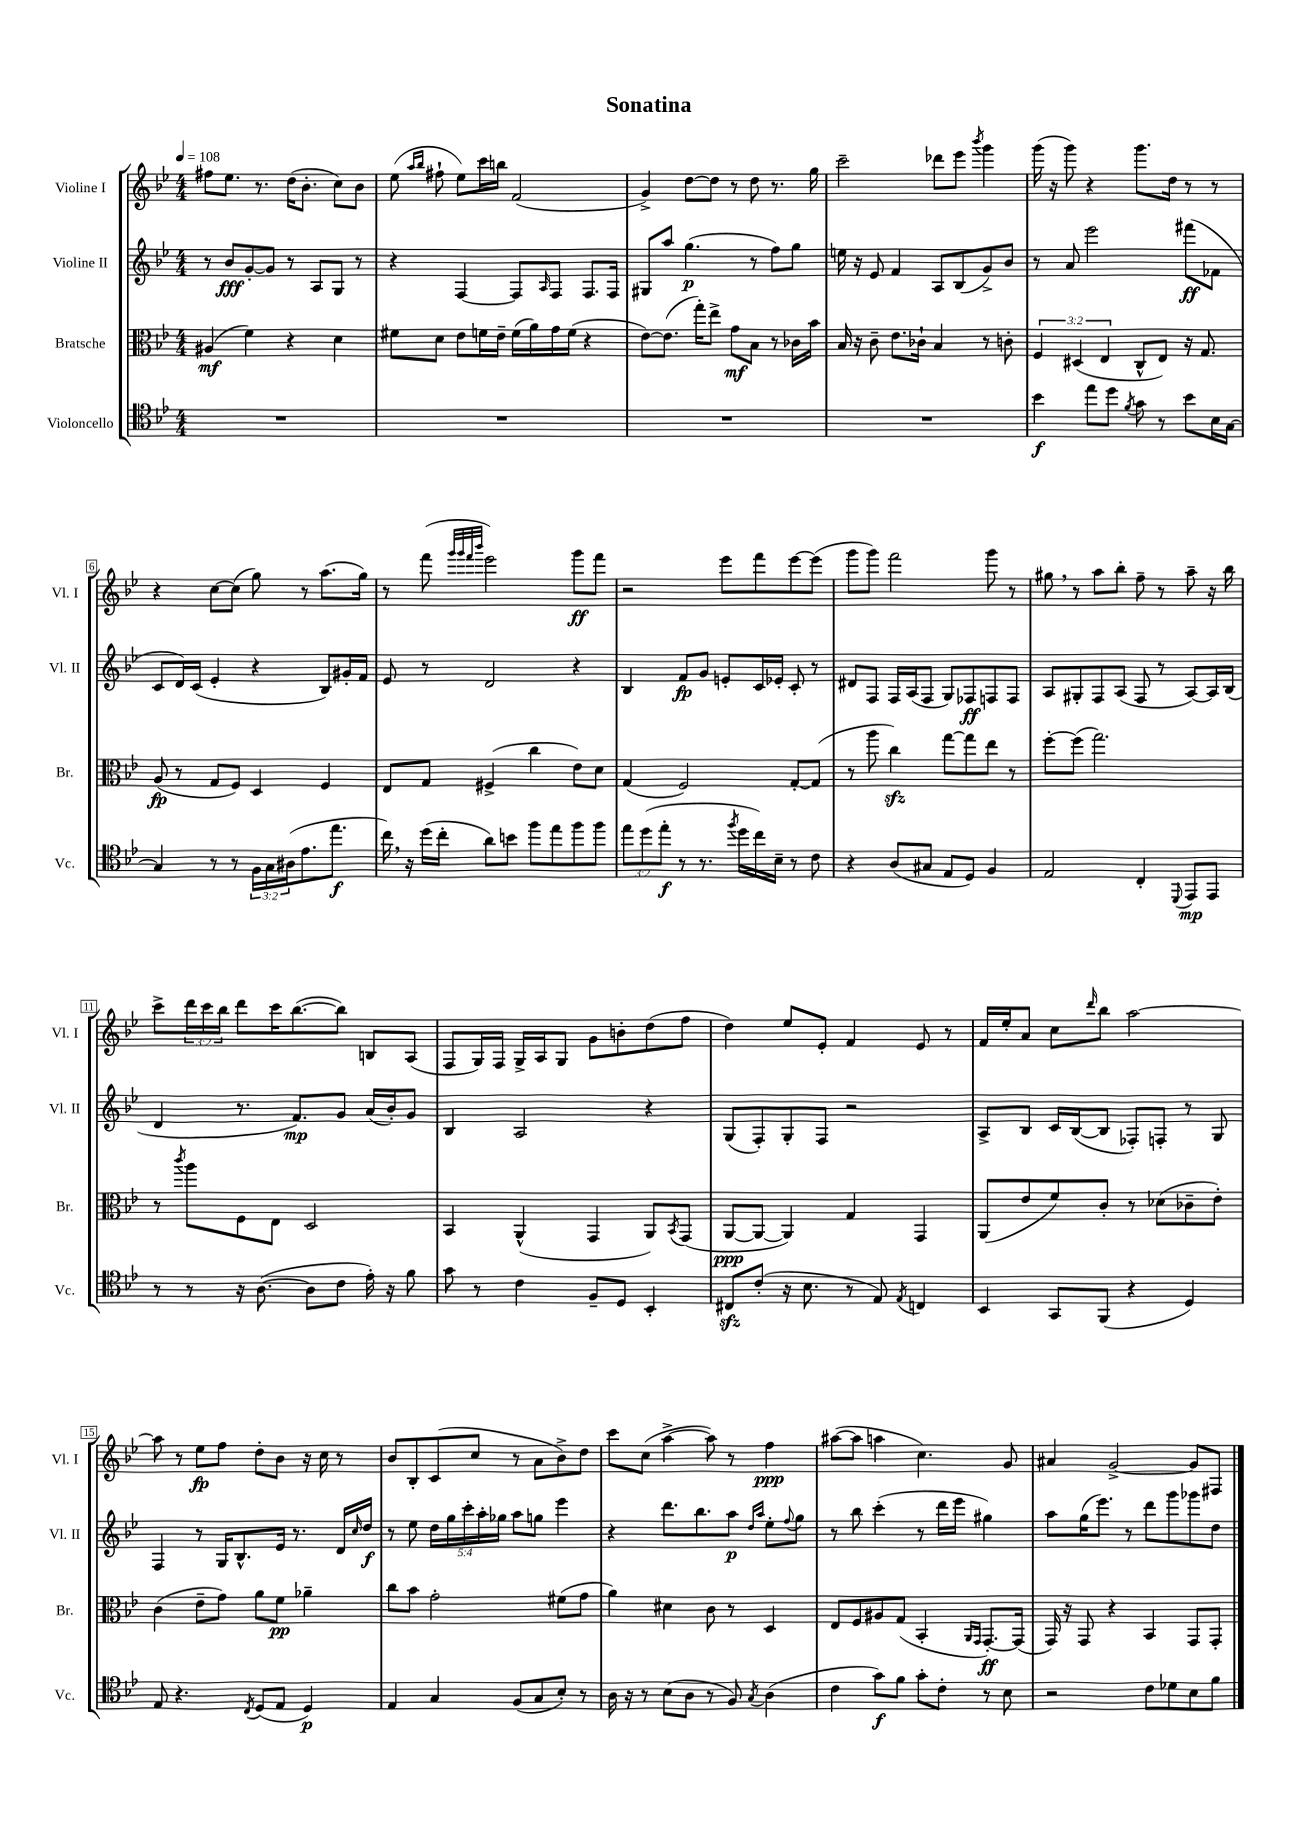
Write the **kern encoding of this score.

**kern	**kern	**kern	**kern
*staff4	*staff3	*staff2	*staff1
*clefC4	*clefC3	*clefG2	*clefG2
*k[b-e-]	*k[b-e-]	*k[b-e-]	*k[b-e-]
*M4/4	*M4/4	*M4/4	*M4/4
*MM108	*MM108	*MM108	*MM108
1r	(4A#	8r	8ff#
.	.	8b-	8.ee-
.	4f)	[8g'	.
.	.	.	8.r
.	.	8g]	.
.	4r	8r	(16dd
.	.	.	8.b-'
.	.	8A	.
.	4d	8G	8cc)
.	.	8r	8b-
=	=	=	=
1r	8f#	4r	(8ee-
.	.	.	16qqaa
.	.	.	16qqbb-
.	8d	.	8ff#`
.	8e-	[4F	8ee-)
.	16f	.	16ccc
.	16e-~	.	16bb
.	(16f	8F]	(2f
.	16a)	.	.
.	.	16qqA	.
.	16g	8F	.
.	(16f	.	.
.	4r	8.F	.
.	.	16F	.
=	=	=	=
1r	[8e-)	8G#	4g^)
.	(8.e-]	8aa	.
.	.	(4.gg	[8dd
.	16gg')	.	.
.	8ee-^	.	8dd]
.	8g	.	8r
.	8B-	8r	8dd
.	8r	8ff)	8.r
.	16c-	8gg	.
.	16b-	.	16gg
=	=	=	=
1r	16B-	16ee	2ccc~
.	16r	16r	.
.	8c~	8e-	.
.	8.e-	4f	.
.	16c-`	.	.
.	4B-	8A	8ddd-
.	.	(8B-	8eee-
.	.	.	8qbbb-
.	8r	8g^)	4ggg
.	8c'	8b-	.
=	=	=	=
4b-	6F	8r	(16ggg
.	.	.	16r
.	.	8a	8ggg)
.	(6D#	.	.
8ee-	.	2eee-	4r
.	6E-	.	.
8dd	.	.	.
8qf	.	.	.
8g	8C^^	.	8.ggg
8r	8E-)	.	.
.	.	.	16dd
8b-	16r	(8fff#	8r
.	8.G	.	.
16B-	.	8f-	8r
[16G	.	.	.
=	=	=	=
4G]	(8A	8c	4r
.	8r	16d)	.
.	.	(16c	.
8r	8G	4e-'	[8cc
8r	8F)	.	(8cc]
24F	4D	4r	8gg)
24G	.	.	.
(24A#	.	.	.
8.e-	.	.	8r
.	4F	8B-)	(8.aa
8.ee-	.	.	.
.	.	16g#'	.
.	.	16f	16gg)
=	=	=	=
16cc)	8E-	8e-	8r
16r	.	.	.
(16dd	8G	8r	(8fff
16cc'	.	.	.
.	.	.	32qqggg
.	.	.	32qqggg
.	.	.	32qqfff
.	.	.	32qqbbb-
8a)	(4F#^	2d	2eee-)
8b	.	.	.
8ff	4cc	.	.
8ee-	.	.	.
8ff	8e-)	4r	8ggg
8ff	8d	.	8fff
=	=	=	=
12ee-	(4G	4B-	2r
(12dd	.	.	.
12ee-'	.	.	.
8r	2F)	8f	.
8.r	.	8g	.
.	.	8e'	8eee-
8qff	.	.	.
16dd	.	.	.
16cc)	.	16c	8fff
16B-~	.	16e-'	.
8r	[8G'	8c'	[8eee-
8c	(8G]	8r	(8eee-]
=	=	=	=
4r	8r	8d#	8ggg
.	8aa	8F	8ggg)
(8A	4cc)	16F	2fff
.	.	(16A	.
8G#	.	8F	.
8E-	[8gg	8G)	.
8D)	8gg]	8F-	.
4F	8ee-	8F	8ggg
.	8r	8F	8r
=	=	=	=
2E-	[8ff'	8A	8gg#
.	(8ff]	8G#'	8r
.	2.gg)	8F	8aa
.	.	(8A	8bb-'
4C'	.	8F	8ff~
.	.	8r	8r
8qqDD	.	.	.
8EE-	.	[8A)	8aa~
8EE-	.	16A]	16r
.	.	(16B-	16bb-
=	=	=	=
8r	8r	4d	8ccc^
.	8qccc	.	.
8r	8aa	.	24ddd
.	.	.	24ccc
.	.	.	24bb-
16r	8F	8.r	8ddd
([8.A	.	.	.
.	8E-	.	16ccc
.	.	8.f)	([8.bb-
8A]	2D	.	.
8c	.	8g	8bb-])
16e-')	.	(16a	8B
16r	.	16b-')	.
8f	.	8g	(8A
=	=	=	=
8g	4BB-	4B-	8F
8r	.	.	16G)
.	.	.	16F
4c	(4AA^^	2A	16G^
.	.	.	16A
.	.	.	8G
8F~	4GG	.	8g
8D	.	.	8b'
4BB-'	8AA)	4r	(8dd
.	8qBB-	.	.
.	(8GG	.	8ff
=	=	=	=
8C#	[8AA	(8G	4dd)
(8c'	8AA_	8F')	.
16r	4AA])	8G'	8ee-
8.B-	.	.	.
.	.	8F	8e-'
8r	4G	2r	4f
8E-)	.	.	.
8qE-	.	.	.
4C	4GG	.	8e-
.	.	.	8r
=	=	=	=
4BB-	(8AA	8A^	16f
.	.	.	16ee-'
.	8e-	8B-	8a
8GG	8f)	16c	8cc
.	.	([16B-	.
.	.	.	16qqddd
(8FF	8c'	8B-]	8bb-
4r	8r	8F-')	[2aa
.	(8d-	8F'	.
4D)	8c-~	8r	.
.	8e-')	8G	.
=	=	=	=
8E-	(4c	4F	8aa]
4.r	.	.	8r
.	8e-~	8r	8ee-
.	8g)	16G	8ff
.	.	8.B-^^	.
8qC	.	.	.
(8D	8a	.	8dd'
8E-	8f	16e-	8b-
.	.	8.r	.
4D)	4a-~	.	16r
.	.	.	16cc
.	.	16d	8r
.	.	16qqcc	.
.	.	16dd	.
=	=	=	=
4E-	8cc	8r	8b-
.	8b-	8ee-	8B-'
4G	2g'	20dd	(8c
.	.	20gg	.
.	.	20ccc'	.
.	.	.	8cc
.	.	20aa'	.
.	.	20gg-	.
(8F	.	8aa	8r
8G	.	8gg	8a
8B-')	(8f#	4eee-	8b-^)
8r	8g	.	8dd
=	=	=	=
16A	4a)	4r	8ccc
16r	.	.	.
8r	.	.	(8cc
(8B-	4d#	8.ddd	[4aa^
8A	.	.	.
.	.	8.bb-	.
8r	8c	.	8aa])
8F)	8r	8aa	8r
.	.	16qqdd	.
8qG	.	16qqaa	.
(4A	4D	8ee-'	4ff
.	.	8qqff	.
.	.	8gg	.
=	=	=	=
4c	8E-	8r	([8aa#
.	8F	8bb-	8aa#]
8g)	8A#	(4ccc'	4aa
8f	(8G	.	.
8g'	4BB-'	8r	4.cc)
8c'	.	16ddd	.
.	.	16eee-	.
.	16qqAA	.	.
.	16qqGG	.	.
8r	[8.GG')	4gg#)	.
8B-	.	.	8g
.	(16GG]	.	.
=	=	=	=
2r	16GG)	8aa	4a#
.	16r	.	.
.	8GG	(16gg	.
.	.	8.eee-)	.
.	4r	.	[2g^
.	.	8r	.
8c	4BB-	8ddd	.
8d-	.	8ggg	.
8B-	8GG	8ggg-	8g]
8f	8GG'	8dd	8F#
==	==	==	==
*-	*-	*-	*-
